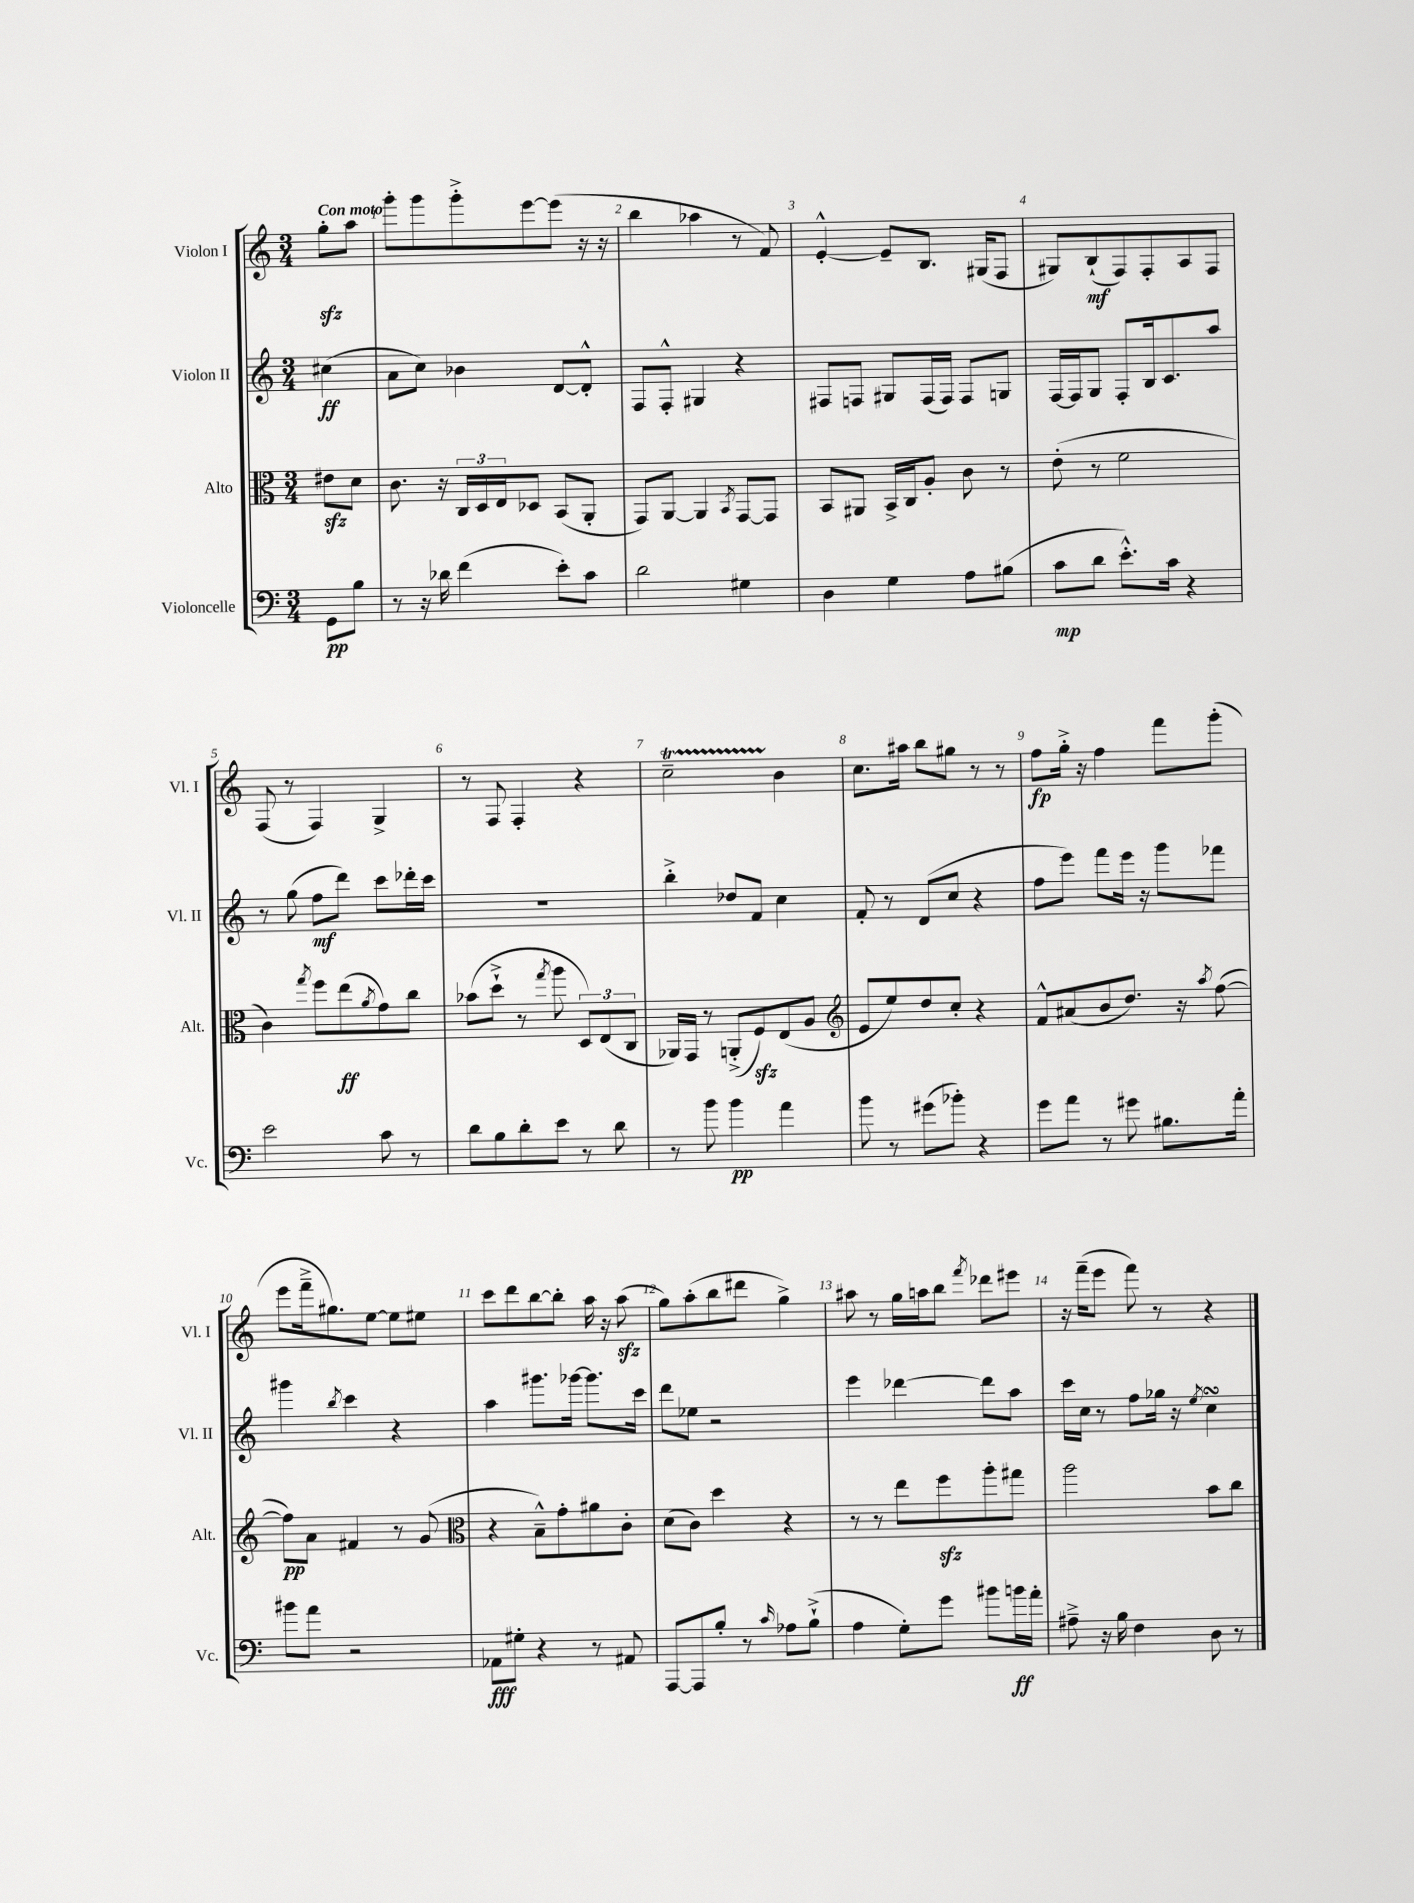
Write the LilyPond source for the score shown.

<<
\new StaffGroup <<
\new Staff = "s0" \with { instrumentName = "Violon I" shortInstrumentName = "Vl. I" } {
    \clef treble \key c \major \numericTimeSignature \time 3/4 \partial 4 \tempo "Con moto"
    g''8-.\sfz a''8 |
    g'''8-. g'''8 g'''8-.-> e'''8~ e'''8( r16 r16 |
    b''4 aes''4 r8 f'8) |
    e'4~-.-^ e'8-- b8. gis16( f8 |
    gis8) b8-!\mf( f8) f8-. a8 f8 |
    f8( r8 f4) g4-> |
    r8 f8 f4-. r4 |
    c''2--\startTrillSpan b'4\stopTrillSpan |
    c''8. ais''16 b''8 gis''8 r8 r8 |
    f''8\fp g''16-.-> r16 f''4 f'''8 g'''8-.( |
    e'''8 f'''16---> gis''8.) e''8~ e''8 eis''8 |
    c'''8 d'''8 b''8~ b''8-. a''16 r16 a''8\sfz( |
    g''8) a''8-.( b''8 dis'''8 g''4->) |
    ais''8 r8 g''16 a''16 b''8 \acciaccatura { f'''8 } des'''8 eis'''8 |
    r16 f'''16--( e'''8 f'''8) r8 r4 \bar "|." |
}
\new Staff = "s1" \with { instrumentName = "Violon II" shortInstrumentName = "Vl. II" } {
    \clef treble \key c \major \numericTimeSignature \time 3/4 \partial 4
    cis''4\ff( |
    a'8 c''8) bes'4 d'8~ d'8-.-^ |
    f8 f8-.-^ gis4 r4 |
    fis8 f8 gis8 f16( f16) f8 g8 |
    f16~ f16 g8 f8-. b16 c'8. a''8 |
    r8 g''8( f''8\mf d'''8) c'''8 des'''16-. c'''16 |
    R2. |
    b''4-.-> des''8 f'8 c''4 |
    f'8-. r8 d'8( c''8 r4 |
    f''8 e'''8) f'''8 e'''16 r16 g'''8 fes'''8 |
    gis'''4 \acciaccatura { b''8 } c'''4 r4 |
    a''4 gis'''8. ges'''16~ ges'''8. c'''16 |
    d'''8 ees''8 r2 |
    e'''4 des'''4~ des'''8 a''8 |
    c'''16 c''16 r8 f''8 ges''16 r16 \acciaccatura { e''8 } c''4\turn \bar "|." |
}
\new Staff = "s2" \with { instrumentName = "Alto" shortInstrumentName = "Alt." } {
    \clef alto \key c \major \numericTimeSignature \time 3/4 \partial 4
    eis'8\sfz d'8 |
    c'8. r16 \tuplet 3/2 { c16 d16 e16 } des8 b,8( a,8-. |
    g,8) a,8~ a,4 \acciaccatura { b,8 } g,8~ g,8 |
    b,8 ais,8 b,16-> c16 a8-. c'8 r8 |
    e'8-.( r8 f'2 |
    c'4) \acciaccatura { g''8 } f''8 e''8\ff( \acciaccatura { a'8 } g'8) c''8 |
    bes'8( d''8-!-> r8 \acciaccatura { g''8 } a''8 \tuplet 3/2 { d8) e8( c8 } |
    aes,16) g,16 r8 a,8-.->( f8\sfz) e8( a8 |
    \clef treble e'8 e''8) d''8 c''8-. r4 |
    f'8-^ ais'8( b'8 d''8.) r16 \acciaccatura { a''8 } f''8~( |
    f''8\pp) a'8 fis'4 r8 g'8( |
    \clef alto r4 b8---^) g'8-. ais'8 c'8-. |
    d'8( c'8) d''4 r4 |
    r8 r8 e''8 f''8\sfz a''8-. gis''8 |
    a''2 b'8 c''8 \bar "|." |
}
\new Staff = "s3" \with { instrumentName = "Violoncelle" shortInstrumentName = "Vc." } {
    \clef bass \key c \major \numericTimeSignature \time 3/4 \partial 4
    g,8\pp b8 |
    r8 r16 des'16 f'4( e'8-.) c'8 |
    d'2 gis4 |
    d4 g4 a8 bis8( |
    c'8\mp d'8 e'8.-.-^) c'16 r4 |
    e'2 c'8 r8 |
    d'8 b8 d'8-. e'8 r8 d'8 |
    r8 b'8 b'4\pp a'4 |
    b'8 r8 gis'8( bes'8-.) r4 |
    g'8 a'8 r8 gis'8 bis8. a'16-. |
    bis'8 a'8 r2 |
    aes,8\fff gis8-. r4 r8 ais,8 |
    a,,8~ a,,8 b8-. r8 \grace { c'16 } aes8 b8-!->( |
    a4 g8-.) g'8 bis'8 b'16\ff a'16-. |
    ais8---> r16 b16 f4 d8 r8 \bar "|." |
}
>>
>>
\layout { \context { \Score \override BarNumber.break-visibility = ##(#f #t #t) barNumberVisibility = #all-bar-numbers-visible } }
